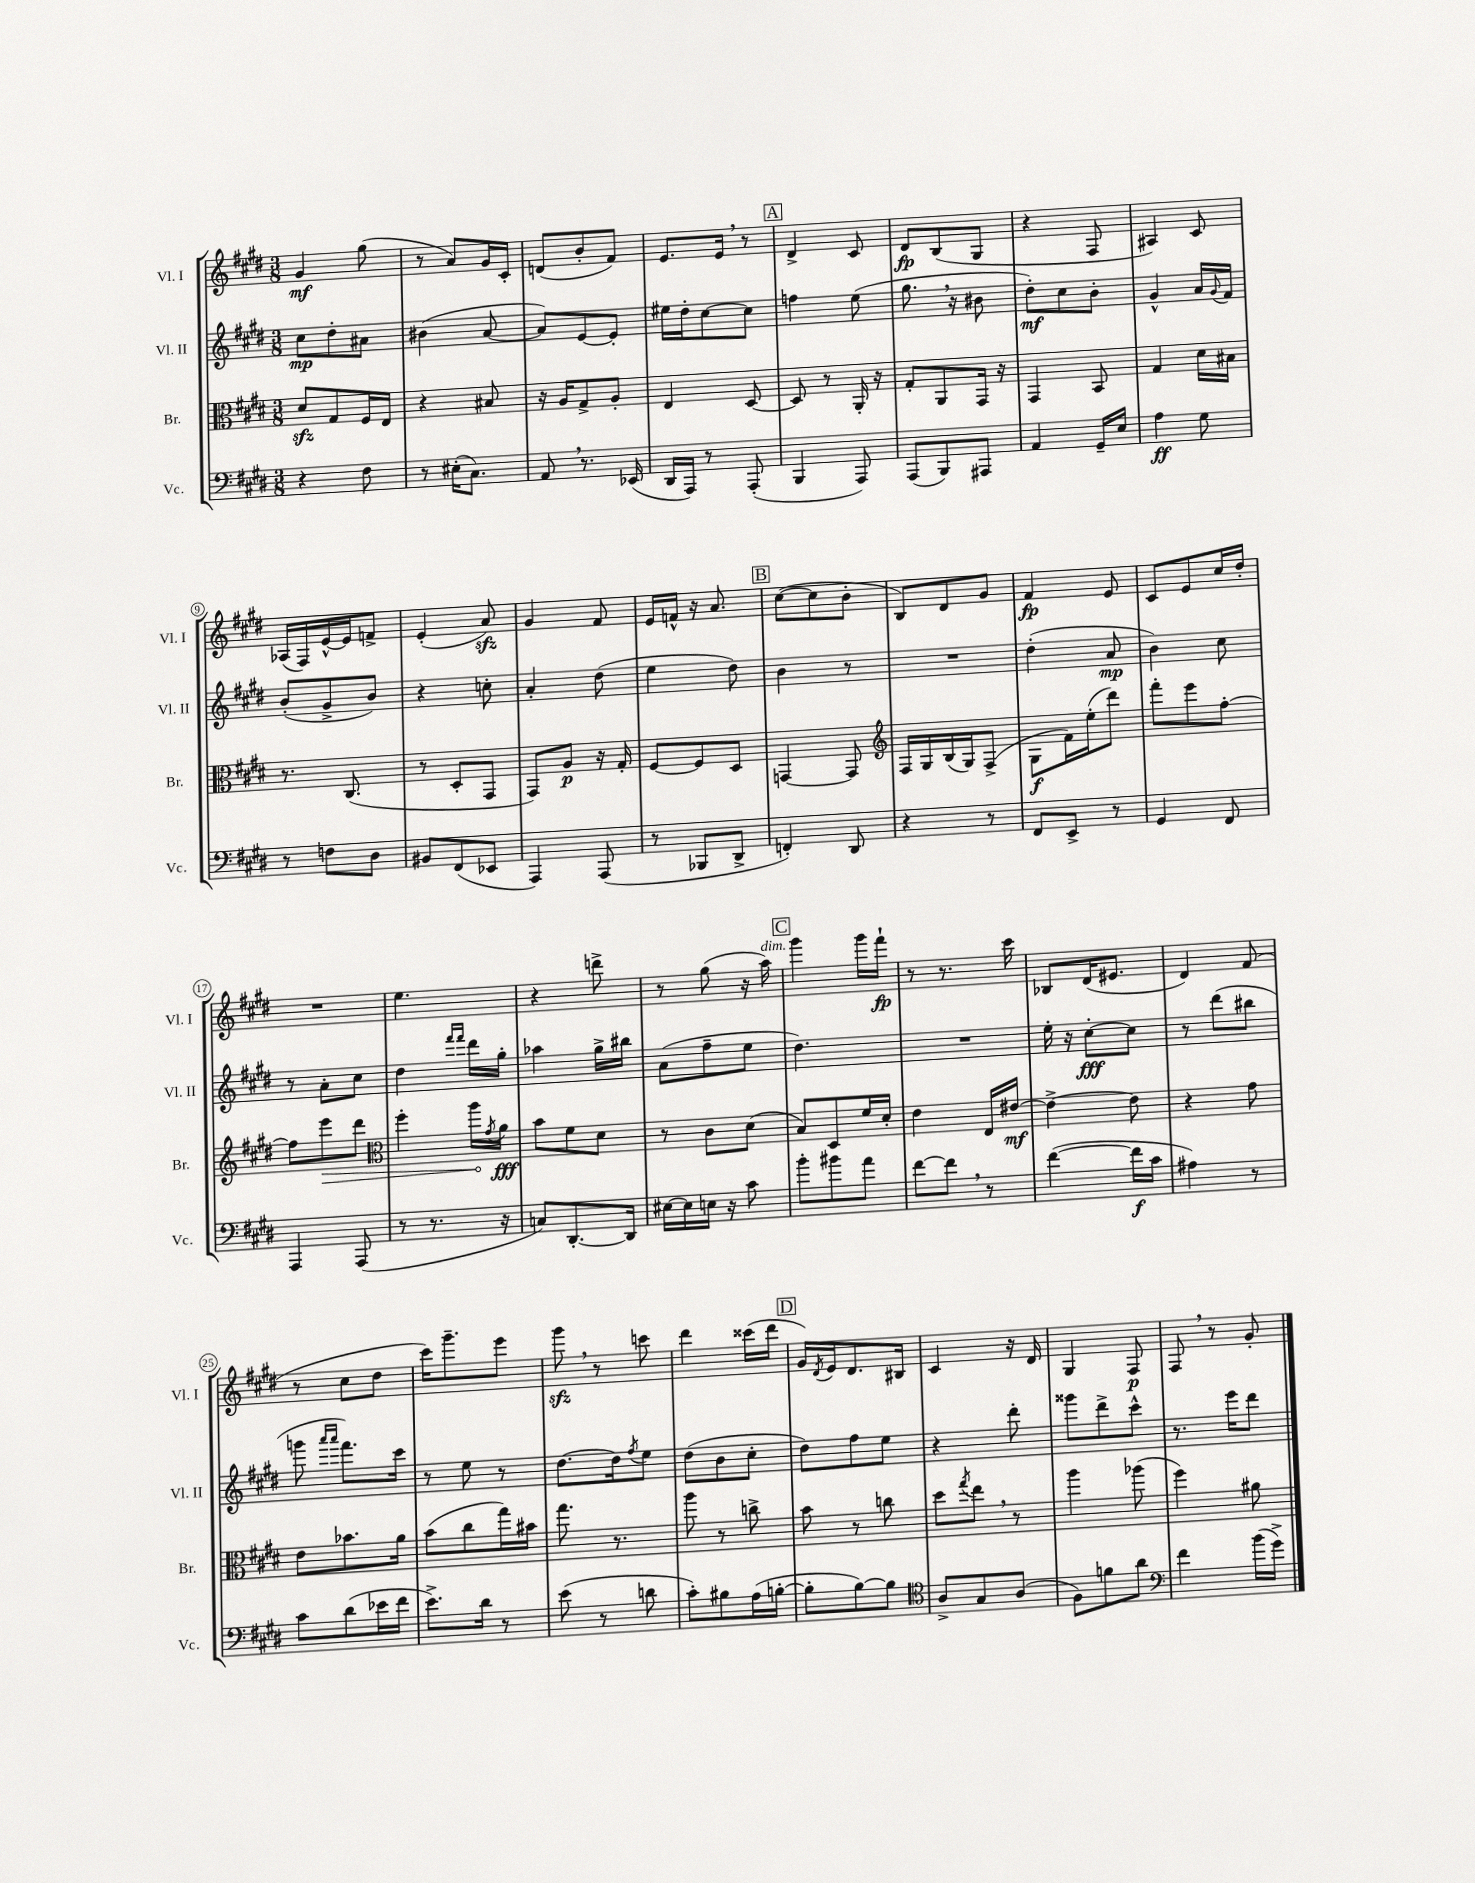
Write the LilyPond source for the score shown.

<<
\new StaffGroup <<
\new Staff = "s0" \with { instrumentName = "Vl. I" shortInstrumentName = "Vl. I" } {
    \clef treble \key e \major \numericTimeSignature \time 3/8
    gis'4\mf gis''8( |
    r8 a'8) gis'16 cis'16-. |
    d'8( b'8-. fis'8) |
    e'8. e'16 \breathe r8 |
    \mark \markup { \box "A" } dis'4-> cis'8 |
    dis'8\fp b8( gis8 |
    r4 fis8 |
    ais4) cis'8 |
    aes16( fis16) e'16~-^ e'16 f'8-> |
    e'4-.( a'8\sfz) |
    gis'4 fis'8 |
    e'16 f'16-^ r16 a'8. |
    \mark \markup { \box "B" } cis''8~( cis''8 b'8-. |
    b8) dis'8 gis'8 |
    fis'4\fp e'8 |
    cis'8 e'8 cis''16 dis''16-. |
    R4. |
    e''4. |
    r4 d'''8-> |
    r8 gis''8( r16 a''16^\markup { \italic "dim." }) |
    \mark \markup { \box "C" } gis'''4 gis'''16 fis'''16-!\fp |
    r8 r8. cis'''16 |
    bes8 dis'16( eis'8. |
    dis'4) fis'8( |
    r8 cis''8 dis''8 |
    cis'''16) gis'''8.-- e'''8 |
    gis'''8\sfz \breathe r8 c'''8 |
    dis'''4 cisis'''16( dis'''16 |
    \mark \markup { \box "D" } gis'16) \acciaccatura { dis'8 } e'16 dis'8. bis16 |
    cis'4 r16 dis'16 |
    gis4 fis8\p |
    fis8 \breathe r8 gis'8-. \bar "|." |
}
\new Staff = "s1" \with { instrumentName = "Vl. II" shortInstrumentName = "Vl. II" } {
    \clef treble \key e \major \numericTimeSignature \time 3/8
    cis''8\mp dis''8-. ais'8 |
    bis'4( a'8~ |
    a'8) e'8~ e'8-. |
    eis''16 dis''16-. cis''8~ cis''8 |
    \mark \markup { \box "A" } f''4 e''8( |
    gis''8. \breathe r16 bis'8 |
    dis''8-.\mf) cis''8 b'8-. |
    gis'4-^ a'16 \appoggiatura { gis'8 } fis'16 |
    b'8-.( gis'8-> b'8) |
    r4 c''8-. |
    a'4-. dis''8( |
    e''4 dis''8) |
    \mark \markup { \box "B" } b'4 r8 |
    R4. |
    dis''4-.( a'8\mp |
    b'4) cis''8 |
    r8 a'8-. cis''8 |
    dis''4 \grace { fis'''16 fis'''16 } dis'''16 gis''16-. |
    aes''4 gis''16-> bis''16 |
    a'8( fis''8-- e''8 |
    \mark \markup { \box "C" } dis''4.) |
    R4. |
    e''16-. r16 cis''8~-.\fff cis''8 |
    r8 dis'''8( bis''8 |
    g'''8 \grace { a'''16 a'''16 } fis'''8.) cis'''16 |
    r8 e''8 r8 |
    dis''8.~ dis''16 \acciaccatura { fis''8 } e''8 |
    dis''8( b'8 cis''8-. |
    \mark \markup { \box "D" } dis''8) fis''8 e''8 |
    r4 dis'''8-. |
    gisis'''8 dis'''8-> cis'''8-^ |
    r8. e'''16 dis'''8 \bar "|." |
}
\new Staff = "s2" \with { instrumentName = "Br." shortInstrumentName = "Br." } {
    \clef alto \key e \major \numericTimeSignature \time 3/8
    dis'8\sfz gis8 fis16 e16 |
    r4 bis8 |
    r16 a16 gis8-> a8-. |
    e4 dis8~ |
    \mark \markup { \box "A" } dis8 r8 a,16-. r16 |
    gis8-. a,8 gis,16 r16 |
    gis,4 b,8 |
    gis4 dis'16 bis16 |
    r8. cis8.( |
    r8 dis8-. gis,8 |
    gis,8) a8\p r16 gis16-. |
    fis8~ fis8 dis8 |
    \mark \markup { \box "B" } g,4~ g,8 |
    \clef treble fis16 gis16 b16( gis16) fis8->( |
    gis8\f fis'16) e''16-.( dis'''8) |
    fis'''8-. e'''8 fis''8~-. |
    fis''8 \once \override Hairpin.circled-tip = ##t e'''8\> dis'''8 |
    \clef alto fis''4-. a''16\! \acciaccatura { gis'8 } a'16\fff |
    b'8 fis'8 dis'8 |
    r8 cis'8 dis'8( |
    \mark \markup { \box "C" } b8) dis8 fis'16 dis'16-. |
    e'4 e16 eis'16~\mf |
    eis'4~-> eis'8 |
    r4 gis'8 |
    e'8 bes'8. a'16 |
    b'8( cis''8 gis''16) bis'16 |
    gis''8. r8. |
    a''8 r8 c''8-> |
    \mark \markup { \box "D" } b'8 r8 c''8 |
    dis''8 \acciaccatura { gis''8 } e''8 \breathe r8 |
    a''4 aes''8( |
    fis''4) ais'8 \bar "|." |
}
\new Staff = "s3" \with { instrumentName = "Vc." shortInstrumentName = "Vc." } {
    \clef bass \key e \major \numericTimeSignature \time 3/8
    r4 fis8 |
    r8 eis16-.( cis8.) |
    a,8 \breathe r8. ees,16( |
    dis,16 a,,16) r8 a,,8-.( |
    \mark \markup { \box "A" } b,,4 a,,8) |
    a,,8( b,,8) ais,,8 |
    a,4 gis,16-- e16 |
    a4\ff gis8 |
    r8 f8 dis8 |
    bis,8 fis,8( ees,8 |
    a,,4) a,,8( |
    r8 bes,,8 dis,8-> |
    \mark \markup { \box "B" } f,4-.) dis,8 |
    r4 r8 |
    fis,8 e,8-> r8 |
    gis,4 fis,8 |
    a,,4 a,,8( |
    r8 r8. r16 |
    c8) dis,8.~-. dis,16 |
    eis16~ eis16 e16 r16 cis'8 |
    \mark \markup { \box "C" } b'8-. bis'8 a'8 |
    fis'8~ fis'8 \breathe r8 |
    fis'4~( fis'16\f cis'16 |
    ais4) r8 |
    cis'8 dis'8( ees'16 fis'16 |
    e'8.->) dis'16 r8 |
    e'8( r8 d'8 |
    cis'8-.) bis8 a16( b16~-. |
    \mark \markup { \box "D" } b8-. b8~) b8 |
    \clef tenor a8-> gis8 a8( |
    fis8) f'8 a'8 |
    \clef bass fis'4 b'16( gis'16->) \bar "|." |
}
>>
>>
\layout { \context { \Score \override BarNumber.stencil = #(make-stencil-circler 0.1 0.3 ly:text-interface::print) } }
